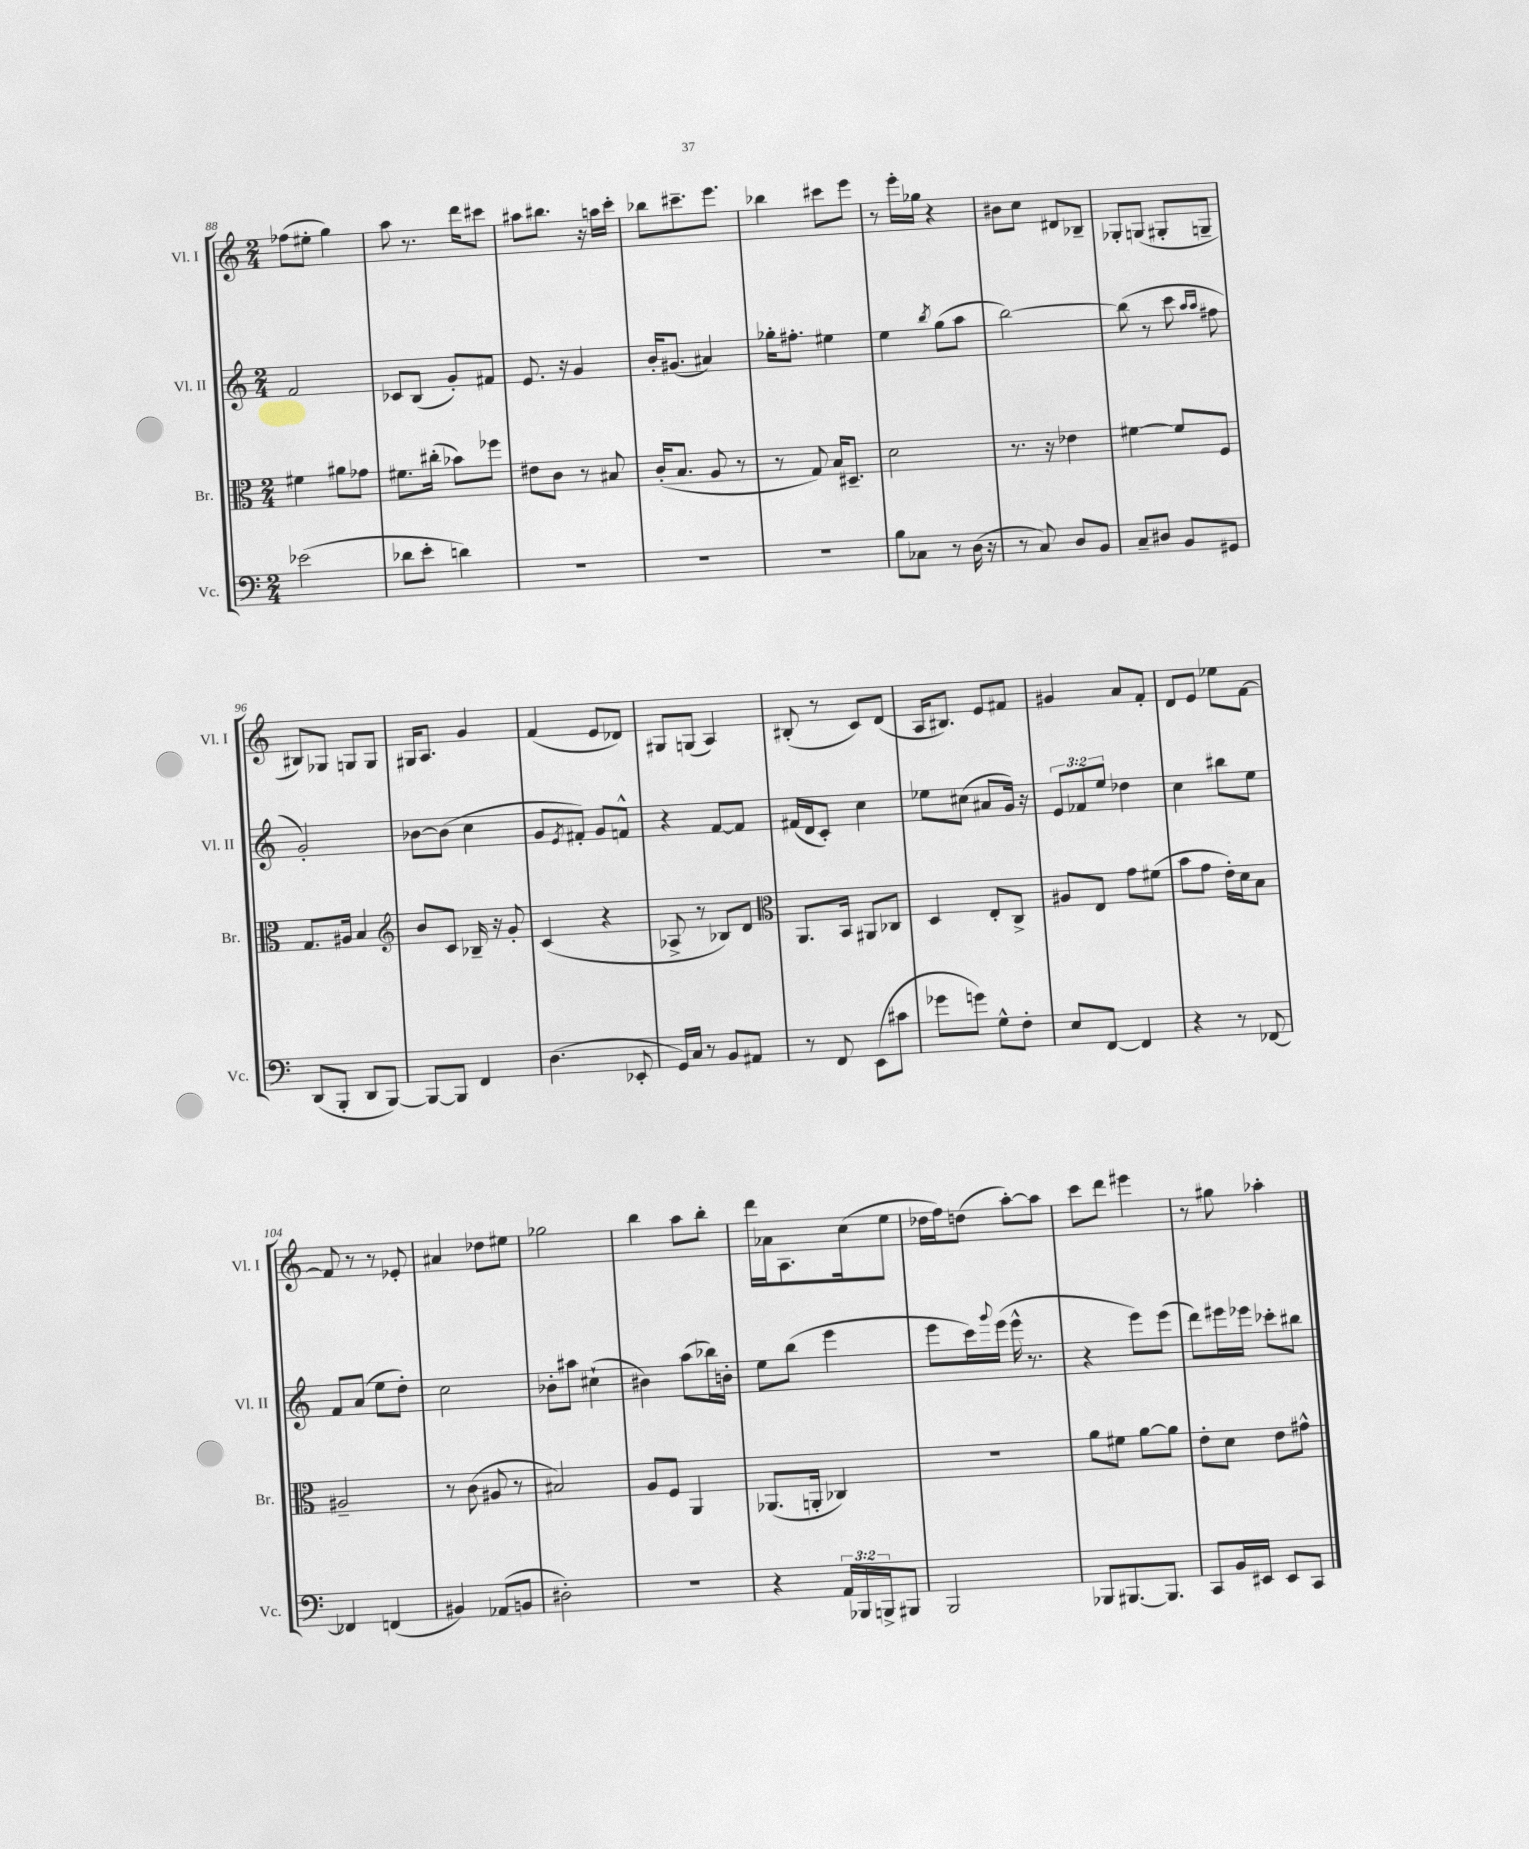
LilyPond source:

<<
\new StaffGroup <<
\new Staff = "s0" \with { instrumentName = "Vl. I" shortInstrumentName = "Vl. I" } {
    \clef treble \key c \major \numericTimeSignature \time 2/4
    fes''8( eis''8-. g''4) |
    a''8 r8. d'''16 cis'''8 |
    ais''8 bis''8. r16 a''16 c'''16-. |
    bes''8 cis'''8.-- e'''8. |
    bes''4 cis'''8 e'''8 |
    r8 e'''16-. ges''16 r4 |
    bis'8 c''8 dis'8 bes8-- |
    ges8-. g8( gis8-. g8-- |
    bis8) ges8 g8 g8 |
    gis16 a8. g'4 |
    f'4( e'8 des'8) |
    gis8 g8( a4) |
    bis8-.( r8 c'8) d'8( |
    a16 bis8.) e'8 fis'8 |
    gis'4 a'8 f'8-. |
    d'8 e'8 ees''8 f'8~ |
    f'8 r8 r8 ees'8-. |
    ais'4 des''8 eis''8 |
    ges''2 |
    b''4 a''8 b''8-. |
    d'''16 aes'16 a8. c''16( e''8 |
    des''16 f''16) d''8( a''8~-.) a''8 |
    c'''8 d'''8 eis'''4 |
    r8 gis''8 aes''4-. \bar "|." |
}
\new Staff = "s1" \with { instrumentName = "Vl. II" shortInstrumentName = "Vl. II" } {
    \clef treble \key c \major \numericTimeSignature \time 2/4 \override Staff.TupletNumber.text = #tuplet-number::calc-fraction-text
    f'2 |
    ces'8 b8( g'8-.) fis'8 |
    e'8. r16 g'4 |
    b'16-. gis'8.( ais'4) |
    ges''16-. fis''8.-. eis''4 |
    e''4 \acciaccatura { b''8 } g''8( a''8 |
    b''2~) |
    b''8( r8 c'''8 \grace { a''16 a''16 } fis''8 |
    g'2-.) |
    bes'8~ bes'8( c''4 |
    g'8 \acciaccatura { e'8 } fis'8-.) g'8 f'8-^ |
    r4 f'8~ f'8 |
    fis'16( d'16 c'8-.) c''4 |
    ees''8 cis''8( ais'8 g'16) r16 |
    \tuplet 3/2 { e'8 fes'8 e''8 } des''4 |
    c''4 bis''8 e''8 |
    f'8 a'8( e''8 d''8-.) |
    c''2 |
    bes'8-. ais''8 cis''4-!( |
    bis'4) a''8( bes''16) b'16-. |
    e''8 b''8( e'''4 |
    e'''8 c'''16) \appoggiatura { g'''8 } e'''16( e'''16-^ r8. |
    r4 e'''8) e'''8( |
    d'''8) eis'''16 ees'''16 ces'''8-. bis''8 \bar "|." |
}
\new Staff = "s2" \with { instrumentName = "Br." shortInstrumentName = "Br." } {
    \clef alto \key c \major \numericTimeSignature \time 2/4
    fis'4 ais'8 ges'8 |
    fis'8. cis''16-.( bes'8) fes''8 |
    eis'8 c'8 r8 bis8 |
    c'16-.( b8. a8 r8 |
    r8 g8) b16 dis8.-- |
    d'2 |
    r8. r16 ees'4 |
    fis'4~ fis'8 f8 |
    g8. ais16 b4 |
    \clef treble b'8 c'8 bes16-- r16 g'8-. |
    c'4( r4 |
    aes8-> r8 bes8) d'8 |
    \clef alto a,8. b,16 ais,8 ces8 |
    d4 e8-. c8-> |
    ais8 e8 g'8 fis'8( |
    b'8 g'8 e'16-.) d'16 b8 |
    ais2-- |
    r8 c'8( ais8 r8 |
    bis2) |
    a8 f8 a,4 |
    aes,8.( a,16-. ces4) |
    R2 |
    a'8 fis'8 a'8~ a'8 |
    e'8-. d'8 e'8 gis'8-^ \bar "|." |
}
\new Staff = "s3" \with { instrumentName = "Vc." shortInstrumentName = "Vc." } {
    \clef bass \key c \major \numericTimeSignature \time 2/4 \override Staff.TupletNumber.text = #tuplet-number::calc-fraction-text
    ees'2( |
    des'8 e'8-. d'4) |
    R2 |
    R2 |
    R2 |
    b8 ces8 r8 d16( r16 |
    r8 c8) d8 b,8 |
    c8-- dis8 b,8 gis,8 |
    d,8( b,,8-. d,8 b,,8~) |
    b,,8~ b,,8 f,4 |
    d4.( ees,8-. |
    g,16) c16 r8 b,8 ais,8 |
    r8 f,8 e,8( cis'8 |
    ges'8 g'8) g8-^ f8-. |
    e8 f,8~ f,4 |
    r4 r8 fes,8~ |
    fes,4 f,4( |
    bis,4) aes,8( b,8 |
    dis2-.) |
    r2 |
    r4 \tuplet 3/2 { a,16 bes,,16 b,,16-> } bis,,8 |
    b,,2 |
    bes,,8 bis,,8.~ bis,,8. |
    c,8 b,16 eis,16 eis,8 c,8 \bar "|." |
}
>>
>>
\layout { \context { \Score currentBarNumber = #88 } }
